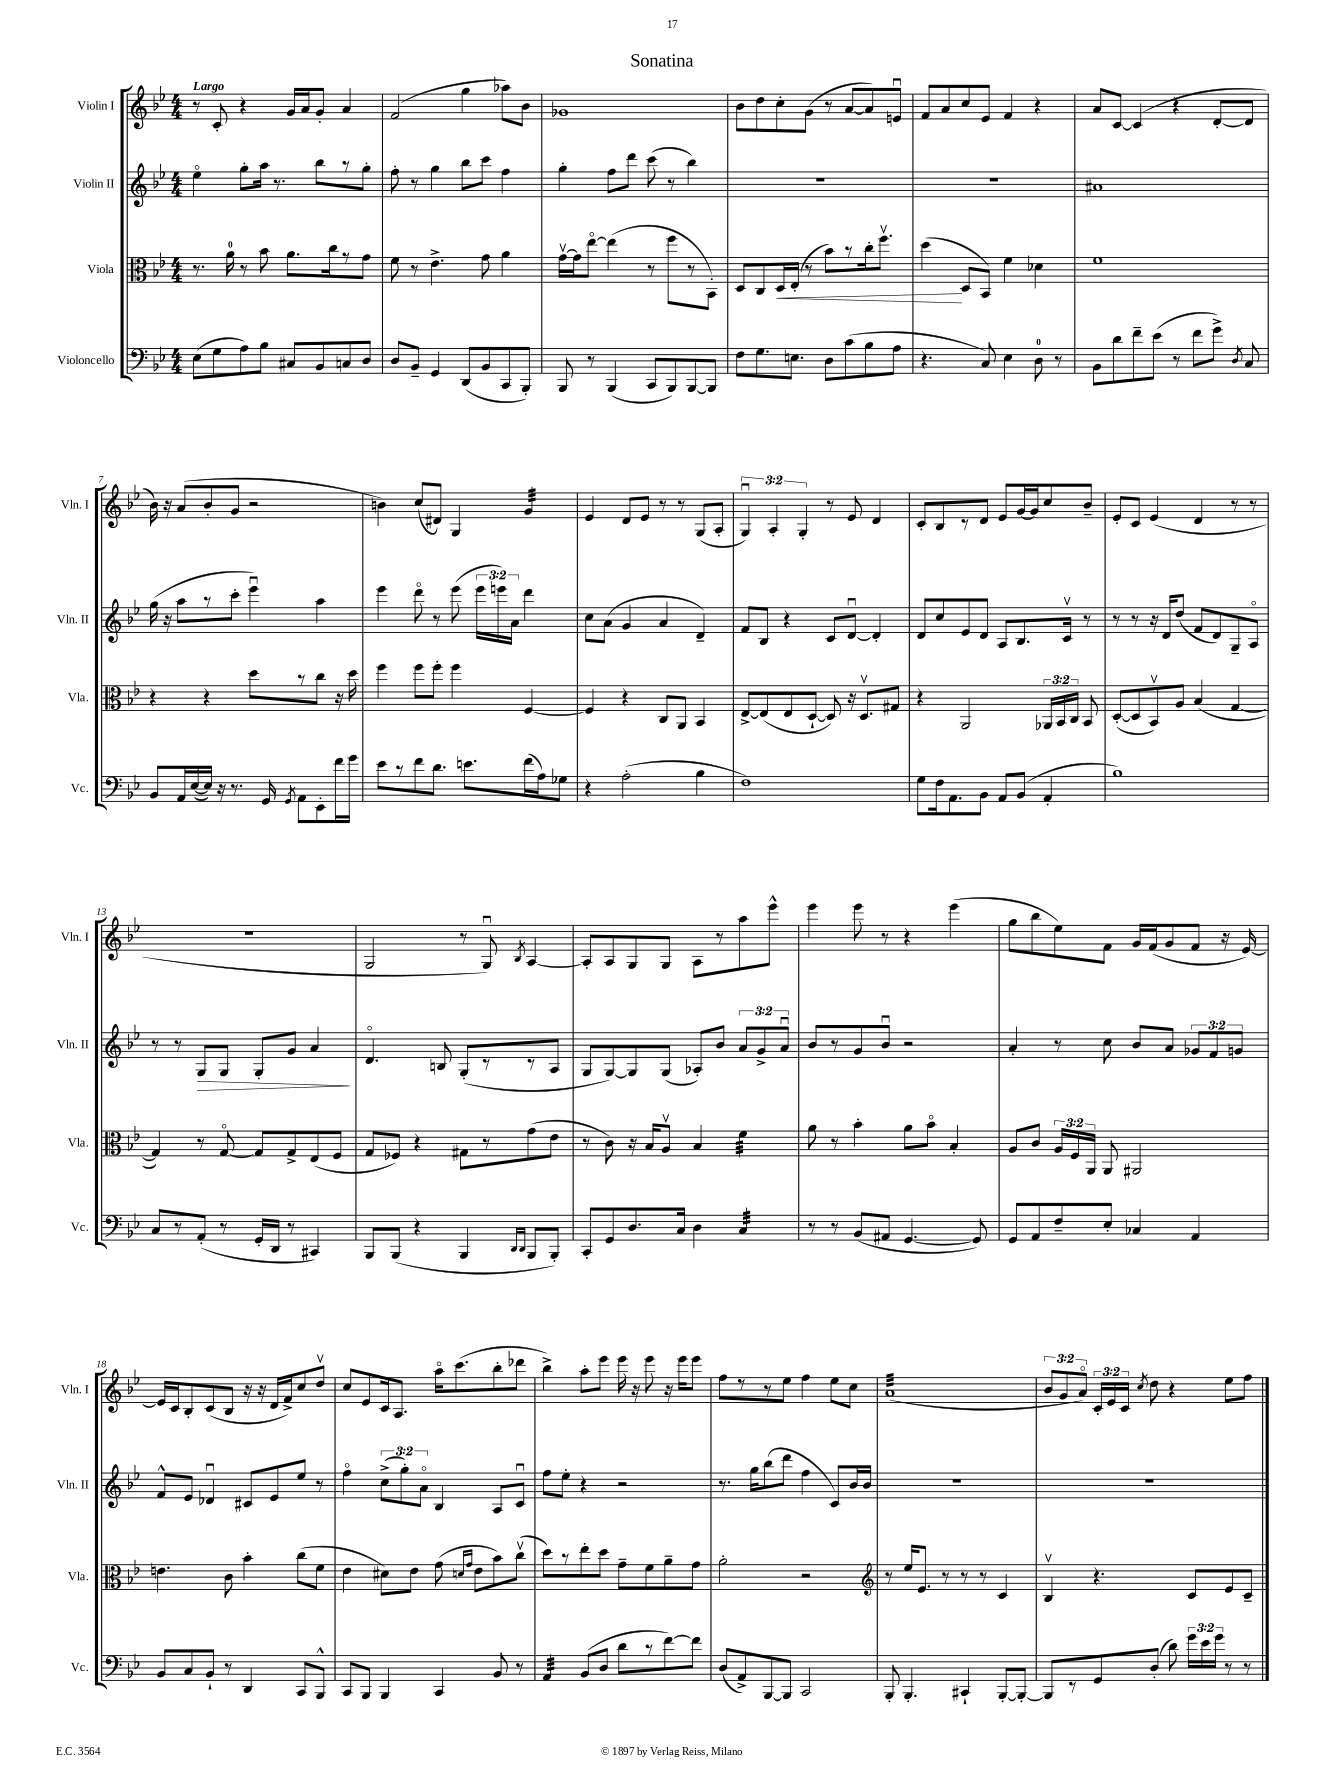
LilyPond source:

\header { title = "Sonatina" }
<<
\new StaffGroup <<
\new Staff = "s0" \with { instrumentName = "Violin I" shortInstrumentName = "Vln. I" } {
    \clef treble \key bes \major \numericTimeSignature \time 4/4 \override Staff.TupletNumber.text = #tuplet-number::calc-fraction-text \tempo "Largo"
    \autoBeamOff r8 c'8-. r4 g'16[ a'16 g'8]-. a'4 |
    f'2( g''4 aes''8[) bes'8] |
    ges'1 |
    bes'8[ d''8 c''8-. g'8]( r8 a'8[~ a'8) e'8]\downbow |
    f'8[ a'8 c''8 ees'8] f'4 r4 |
    a'8[ c'8]~ c'4( r4 d'8[~-. d'8] |
    bes'16) r16 a'8[( bes'8-. g'8] r2 |
    b'4) c''8[( dis'8]) g4 g'4:32 |
    ees'4 d'8[ ees'8] r8 r8 g8[( a8]-. |
    \tuplet 3/2 { g4\downbow) a4-. g4-. } r8 ees'8 d'4 |
    c'8[-. bes8 r8 d'8] ees'8[ g'16~ g'16 c''8 bes'8]-- |
    ees'8[-. c'8] ees'4( d'4 r8 r8 |
    r1 |
    g2 r8 g8\downbow) \acciaccatura { bes8 } a4~ |
    a8[-. a8 g8 g8] a8[ r8 a''8 ees'''8]-^ |
    ees'''4 ees'''8 r8 r4 ees'''4( |
    g''8[ bes''8 ees''8) f'8] g'16[ f'16( g'8 f'8] r16 ees'16~) |
    ees'16[ c'16 bes8-. c'8( bes8] r16 r16 d'16[ f'16->) c''8 d''8]\upbow |
    c''8[ ees'8 c'16 a8.] a''16[\flageolet c'''8.( bes''8-. des'''8] |
    bes''4->) a''8[-. ees'''8] ees'''16 r16 ees'''8 r16 ees'''16[ ees'''8] |
    f''8[ r8 r8 ees''8] f''4 ees''8[ c''8] |
    a'1:32( |
    \tuplet 3/2 { bes'8[ g'8 a'8]\flageolet) } \tuplet 3/2 { c'16[-. ees'16 c'16] } \acciaccatura { c''8 } d''8 r4 ees''8[ f''8] \bar "|." |
}
\new Staff = "s1" \with { instrumentName = "Violin II" shortInstrumentName = "Vln. II" } {
    \clef treble \key bes \major \numericTimeSignature \time 4/4 \override Staff.TupletNumber.text = #tuplet-number::calc-fraction-text
    \autoBeamOff ees''4\flageolet g''8[-. a''16] r8. bes''8[ r8 g''8]-. |
    f''8-. r8 g''4 bes''8[ c'''8] f''4 |
    g''4-. f''8[ d'''8] c'''8( r8 bes''4) |
    R1 |
    R1 |
    ais'1 |
    g''16( r16 a''8[ r8 c'''8]-. ees'''4\downbow) a''4 |
    ees'''4 d'''8\flageolet r8 ees'''8( \tuplet 3/2 { ees'''16[ e'''16) a'16] } d'''4 |
    c''8[ a'8]( g'4 a'4 d'4--) |
    f'8[ bes8] r4 c'8[ d'8]~\downbow d'4-. |
    d'8[ c''8 ees'8 d'8] a8[ bes8. c'16]\upbow r8 |
    r8 r8 r16 d'16[ d''8]( f'8[ d'8) g8-- a8]\flageolet |
    r8 r8 g8[\> g8] g8[-. g'8] a'4\! |
    d'4.\flageolet b8 g8[-.( r8 r8 a8] |
    g8[ g8~) g8 g8]( aes8[-.) bes'8] \tuplet 3/2 { a'8[ g'8-> a'8]\downbow } |
    bes'8[ r8 g'8 bes'8]\downbow r2 |
    a'4-. r8 c''8 bes'8[ a'8] \tuplet 3/2 { ges'8[ f'8 g'8] } |
    f'8[-^ ees'8] des'4\downbow cis'8[ ees'8 ees''8] r8 |
    f''4\flageolet \tuplet 3/2 { c''8[->( g''8-.) a'8]\flageolet } bes4 a8[ c'8]\downbow |
    f''8[ ees''8]-. r4 r2 |
    r8. g''16[ bes''8( d'''8] f''4 c'8[) bes'16 bes'16] |
    R1 |
    R1 \bar "|." |
}
\new Staff = "s2" \with { instrumentName = "Viola" shortInstrumentName = "Vla." } {
    \clef alto \key bes \major \numericTimeSignature \time 4/4 \override Staff.TupletNumber.text = #tuplet-number::calc-fraction-text
    \autoBeamOff r8. a'16-0 r8 bes'8 a'8.[ c''16 r8 g'8] |
    f'8 r8 ees'4.-> g'8 a'4 |
    g'16[~\upbow g'16 ees''8]~\flageolet ees''4( r8 f''8[ r8 bes,8]-.) |
    d8[ c8 d16\< ees16]-.( r8 bes'8[) r8 c''16-. f''8.]\upbow |
    d''4\!( d8[ bes,8]) f'4 des'4 |
    f'1 |
    r4 r4 d''8[ r8 c''8] r16 d''16 |
    f''4 f''8[ f''8]-. f''4 f4~ |
    f4 r4 c8[ a,8] bes,4 |
    ees8[~-> ees8( ees8 d8]~-! d8) r16 d8.[\upbow gis8] |
    r4 a,2 \tuplet 3/2 { aes,16[ bes,16 c16] } bes,8 |
    d8[~-.( d8 bes,8\upbow) a8] bes4( g4~ |
    g4) r8 g8~\flageolet g8[ g8-> ees8( f8] |
    g8[ fes8]) r4 gis8[ r8 g'8( ees'8] |
    r8 c'8) r16 bes16[ a8]\upbow bes4 f'4:32 |
    a'8 r8 bes'4-. a'8[ bes'8]\flageolet bes4-. |
    a8[ c'8] \tuplet 3/2 { a16[ f16 a,16] } a,8 ais,2 |
    e'4. c'8 bes'4-. c''8[( f'8] |
    ees'4 dis'8[) ees'8] g'8( \grace { d'16[ g'16] } ees'8[ bes'8) c''8]\upbow( |
    d''8[) r8 ees''8-. d''8] g'8[-- f'8 a'8-- g'8] |
    a'2-. r2 |
    \clef treble r8 ees''16[ ees'8.] r8 r8 r8 c'4 |
    bes4\upbow r4. c'8[ ees'8 c'8]-- \bar "|." |
}
\new Staff = "s3" \with { instrumentName = "Violoncello" shortInstrumentName = "Vc." } {
    \clef bass \key bes \major \numericTimeSignature \time 4/4 \override Staff.TupletNumber.text = #tuplet-number::calc-fraction-text
    \autoBeamOff ees8[( g8 a8) bes8] cis8[ bes,8 c8 d8] |
    d8[ bes,8]-- g,4 d,8[( bes,8 c,8 bes,,8]-.) |
    bes,,8 r8 bes,,4( c,8[ bes,,8) bes,,8~ bes,,8] |
    f8[ g8. e8.] d8[ c'8( bes8 a8] |
    r4. c8) ees4 d8-0 r8 |
    bes,8[ d'8 f'8-- ees'8]( r8 f'8[ g'8]->) \acciaccatura { d8 } c8 |
    bes,8[ a,16 ees16~( ees16]) r16 r8. g,16 \acciaccatura { g,8 } a,8[ ees,8-. f'16 g'16] |
    ees'8[ r8 f'8 d'8.] e'8.[ f'16( a16) ges8] |
    r4 a2-.( bes4 |
    f1) |
    g8[ f16 a,8. bes,8] a,8[ bes,8]( a,4-. |
    bes1) |
    c8[ r8 a,8]-.( r8 g,16[-. d,16] r8 cis,4) |
    bes,,8[ bes,,8]( r4 bes,,4 \grace { d,16[ d,16] } bes,,8[ bes,,8]-.) |
    c,8[-. g,8 d8. c16] d4 c4:32 |
    r8 r8 bes,8[( ais,8] g,4.~ g,8) |
    g,8[ a,8 f8-- ees8]-. ces4 a,4 |
    bes,8[ c8 bes,8]-! r8 d,4 c,8[ bes,,8]-^ |
    c,8[ bes,,8] bes,,4 c,4 bes,8 r8 |
    a,4:32 bes,8[( d8] d'8[ r8 f'8~) f'8] |
    d8[( a,8->) bes,,8~ bes,,8] c,2 |
    bes,,8-. bes,,4.-. cis,4-! bes,,8[~-. bes,,8]~-. |
    bes,,8[ r8 g,8 d8]-.( d'8) \tuplet 3/2 { g'16[ ees'16 g'16] } r8 r8 \bar "|." |
}
>>
>>
